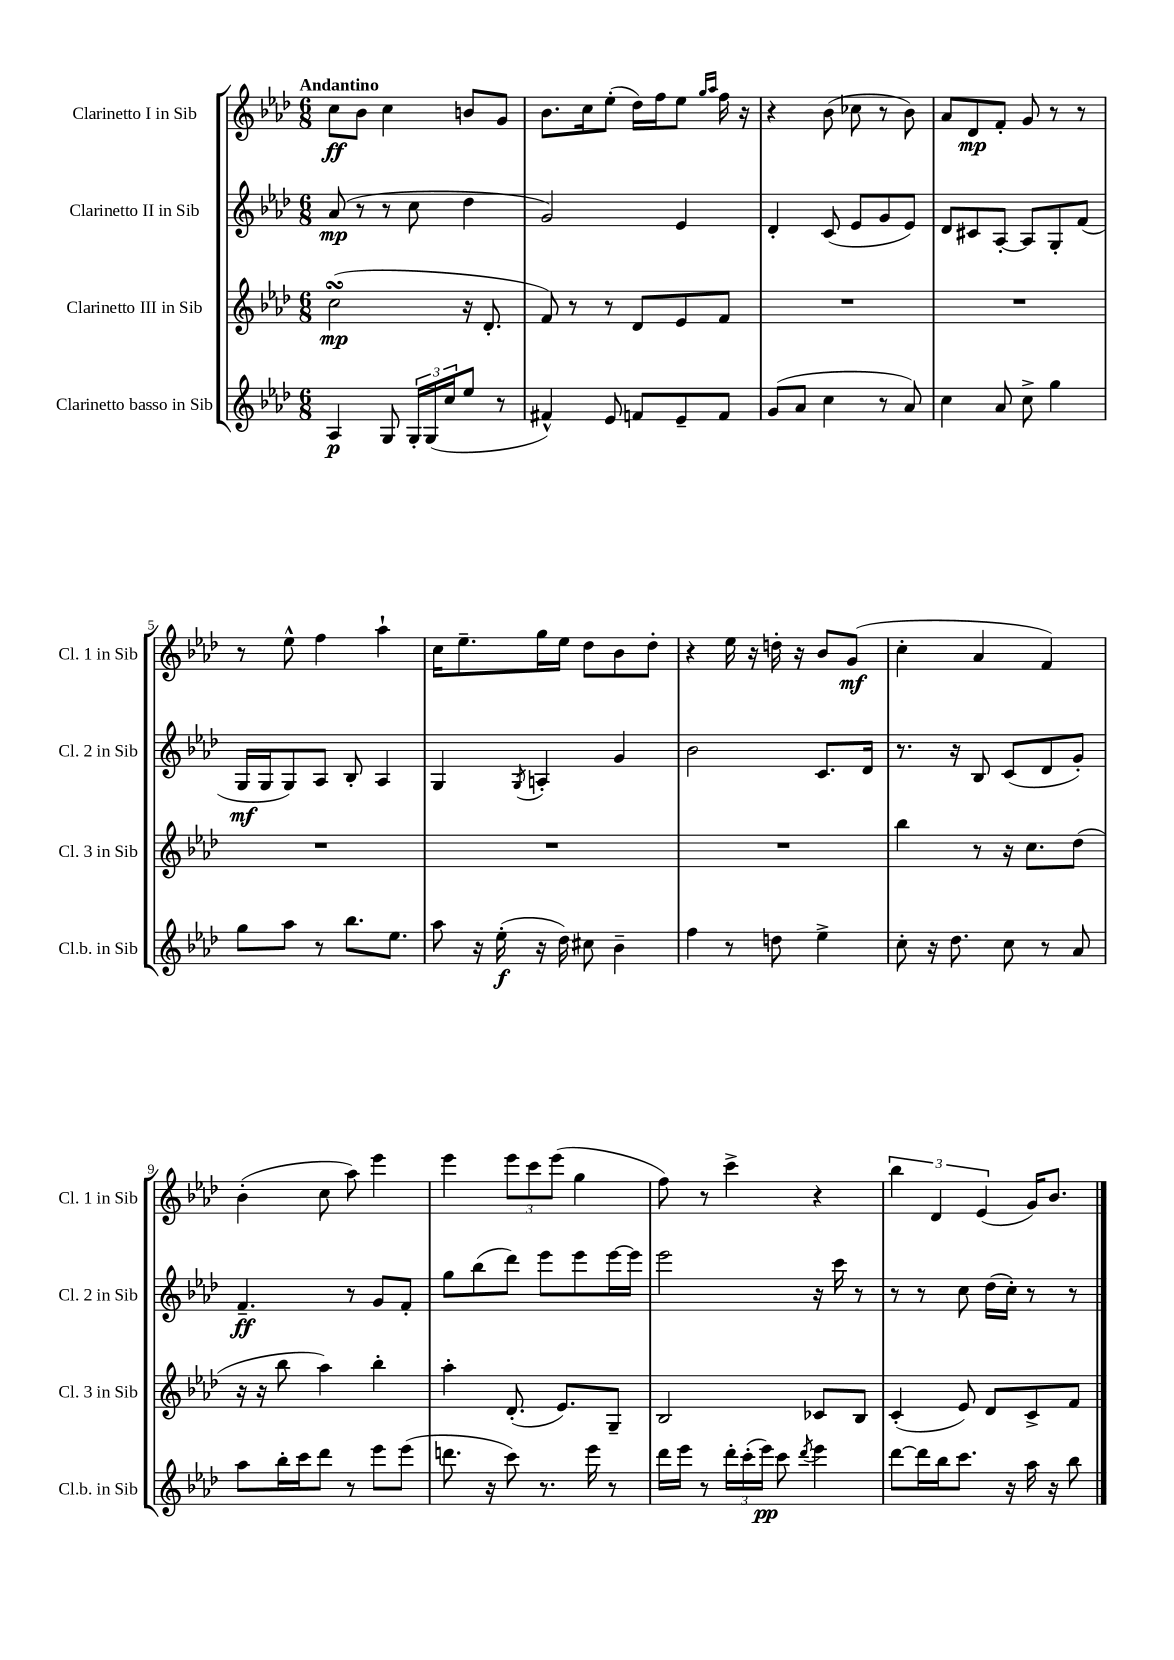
<<
\new StaffGroup <<
\new Staff = "s0" \with { instrumentName = "Clarinetto I in Sib" shortInstrumentName = "Cl. 1 in Sib" } {
    \clef treble \key aes \major \numericTimeSignature \time 6/8 \tempo "Andantino"
    c''8\ff bes'8 c''4 b'8 g'8 |
    bes'8. c''16 ees''8-.( des''16) f''16 ees''8 \grace { g''16 aes''16 } f''16 r16 |
    r4 bes'8( ces''8 r8 bes'8) |
    aes'8 des'8\mp f'8-. g'8 r8 r8 |
    r8 ees''8-^ f''4 aes''4-! |
    c''16 ees''8.-- g''16 ees''16 des''8 bes'8 des''8-. |
    r4 ees''16 r16 d''16-. r16 bes'8 g'8\mf( |
    c''4-. aes'4 f'4) |
    bes'4-.( c''8 aes''8) ees'''4 |
    ees'''4 \tuplet 3/2 { ees'''8 c'''8 ees'''8( } g''4 |
    f''8) r8 c'''4-> r4 |
    \tuplet 3/2 { bes''4 des'4 ees'4( } g'16) bes'8. \bar "|." |
}
\new Staff = "s1" \with { instrumentName = "Clarinetto II in Sib" shortInstrumentName = "Cl. 2 in Sib" } {
    \clef treble \key aes \major \numericTimeSignature \time 6/8
    aes'8\mp( r8 r8 c''8 des''4 |
    g'2) ees'4 |
    des'4-. c'8( ees'8 g'8 ees'8) |
    des'8 cis'8 aes8~-. aes8 g8-. f'8( |
    g16\mf g16 g8) aes8 bes8-. aes4 |
    g4 \acciaccatura { g8 } a4-. g'4 |
    bes'2 c'8. des'16 |
    r8. r16 bes8 c'8( des'8 g'8-.) |
    f'4.--\ff r8 g'8 f'8-. |
    g''8 bes''8( des'''8) ees'''8 ees'''8 ees'''16~ ees'''16 |
    ees'''2 r16 c'''16 r8 |
    r8 r8 c''8 des''16( c''16-.) r8 r8 \bar "|." |
}
\new Staff = "s2" \with { instrumentName = "Clarinetto III in Sib" shortInstrumentName = "Cl. 3 in Sib" } {
    \clef treble \key aes \major \numericTimeSignature \time 6/8
    c''2\turn\mp( r16 des'8.-. |
    f'8) r8 r8 des'8 ees'8 f'8 |
    R2. |
    R2. |
    R2. |
    R2. |
    R2. |
    bes''4 r8 r16 c''8. des''8( |
    r16 r16 bes''8 aes''4) bes''4-. |
    aes''4-. des'8.-.( ees'8.) g8-- |
    bes2 ces'8 bes8 |
    c'4-.( ees'8) des'8 c'8-> f'8 \bar "|." |
}
\new Staff = "s3" \with { instrumentName = "Clarinetto basso in Sib" shortInstrumentName = "Cl.b. in Sib" } {
    \clef treble \key aes \major \numericTimeSignature \time 6/8
    aes4\p g8 \tuplet 3/2 { g16-. g16( c''16 } ees''8 r8 |
    fis'4-^) ees'8 f'8 ees'8-- f'8 |
    g'8( aes'8 c''4 r8 aes'8) |
    c''4 aes'8 c''8-> g''4 |
    g''8 aes''8 r8 bes''8. ees''8. |
    aes''8 r16 ees''16-.\f( r16 des''16) cis''8 bes'4-- |
    f''4 r8 d''8 ees''4-> |
    c''8-. r16 des''8. c''8 r8 aes'8 |
    aes''8 bes''16-. c'''16 des'''8 r8 ees'''8 ees'''8( |
    d'''8. r16 c'''8) r8. ees'''16 r8 |
    des'''16 ees'''16 r8 \tuplet 3/2 { des'''16-. c'''16-.( ees'''16\pp) } c'''8 \acciaccatura { des'''8 } ees'''4 |
    des'''8~ des'''16 bes''16 c'''8. r16 aes''16 r16 bes''8 \bar "|." |
}
>>
>>
